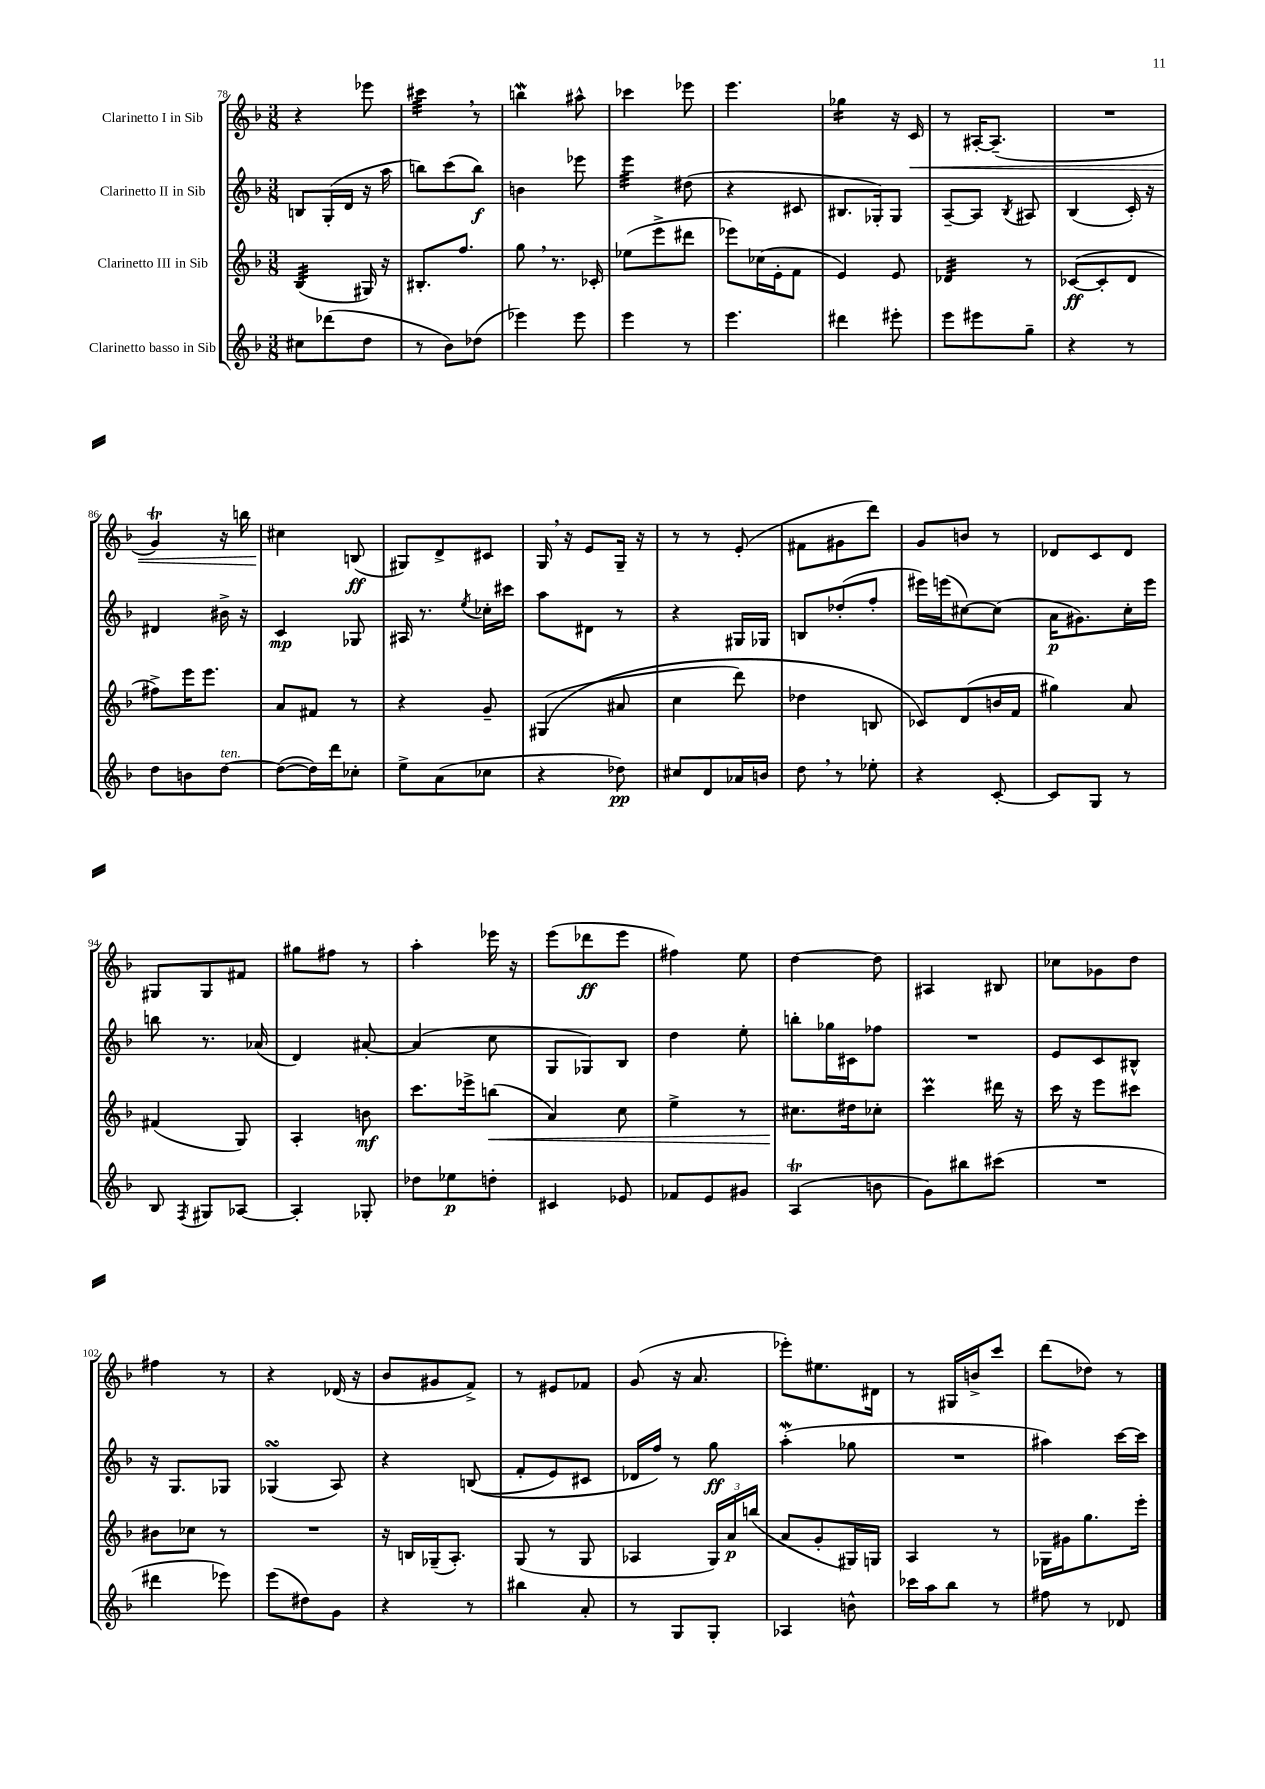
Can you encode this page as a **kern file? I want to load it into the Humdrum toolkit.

**kern	**kern	**kern	**kern
*staff4	*staff3	*staff2	*staff1
*clefG2	*clefG2	*clefG2	*clefG2
*k[b-]	*k[b-]	*k[b-]	*k[b-]
*M3/8	*M3/8	*M3/8	*M3/8
8cc#\L	(4B-/	8B/L	4r
(8ddd-\	.	(16G'/L	.
.	.	16d/JJ	.
8dd\J	16G#/)	16r	8eee-\
.	16r	16aa\	.
=	=	=	=
8r	8.B#'/L	8bb\L)	4ccc#\
8b-\L)	.	(8ccc\	.
.	8.ff/J	.	.
(8dd-\J	.	8bb\J)	8r
=	=	=	=
4eee-\)	8gg\	4b\	4bb\
.	8.r	.	.
8eee-\	.	8eee-\	8aa#^^\
.	16c-'/	.	.
=	=	=	=
4eee\	(8ee-\L	4eee\	4ccc-\
.	8eee^\	.	.
8r	8ddd#\J	(8dd#\	8eee-\
=	=	=	=
4.eee\	8eee-\L)	4r	4.eee\
.	(16cc-\L	.	.
.	16e'\J	.	.
.	8f\J	8c#/	.
=	=	=	=
4ddd#\	4e/)	8.B#/L	4gg-\
.	.	16G-'/k)	.
8eee#'\	8e/	8G-/J	16r
.	.	.	16c/
=	=	=	=
8eee\L	4d-/	[8A~/L	8r
8eee#\	.	8A/]J	[16A#'/LK
.	.	.	(8.A#~/]J
.	.	8qB-/	.
8gg~\J	8r	8A#/	.
=	=	=	=
4r	([8c-/L	(4B-/	4.r
.	8c-'/]	.	.
8r	8d/J	16c'/)	.
.	.	16r	.
=	=	=	=
8dd\L	8ff#^\L)	4d#/	4g/)
8b\	16eee\K	.	.
.	8.eee\J	.	.
[8dd\J	.	16b#^\	16r
.	.	16r	16bb\
=	=	=	=
(8dd\_L	8a/L	4c/	4cc#\
16dd\]L)	8f#/J	.	.
16ddd\J	.	.	.
8cc-'\J	8r	8G-/	(8B/
=	=	=	=
8ee^\L	4r	16A#/	8G#/L)
.	.	8.r	.
(8a\	.	.	8d^/
.	.	8qee/	.
8cc-\J	8g~/	16cc-'\LL	8c#/J
.	.	16ccc#\JJ	.
=	=	=	=
4r	&((4G#/	8aa\L	16G/
.	.	.	16r
.	.	8d#\J	8e/L
8dd-\)	8a#/	8r	16G~/Jk
.	.	.	16r
=	=	=	=
8cc#/L	4cc\	4r	8r
8d/	.	.	8r
16a-/L	8ddd\)	16G#/LL	(8e'/
16b/JJ	.	16G-/JJ	.
=	=	=	=
8dd\	4dd-\	8B/L	8f#\L
8r	.	(8dd-'/	8g#\
8ee-'\	8B/	8ff'/J	8ddd\J)
=	=	=	=
4r	8c-/L&)	16eee#\LL)	8g/L
.	.	(16eee\J	.
.	(8d/	[8cc#\)	8b/J
[8c'/	16b/L	(8cc#\]J	8r
.	16f/JJ	.	.
=	=	=	=
8c/]L	4gg#\)	16a\LK	8d-/L
.	.	8.g#\)	.
8G/J	.	.	8c/
8r	8a/	16cc'\L	8d-/J
.	.	16eee\JJ	.
=	=	=	=
8B-/	(4f#/	8bb\	8G#/L
8qF/	.	.	.
8G#/L	.	8.r	8G#/
[8A-/J	8G/)	.	8f#/J
.	.	(16a-/	.
=	=	=	=
4A-'/]	4A'/	4d/)	8gg#\L
.	.	.	8ff#\J
8G-'/	8b\	[8a#'/	8r
=	=	=	=
8dd-\L	8.ccc\L	(4a#/]	4aa'\
8ee-\	.	.	.
.	16eee-^\k	.	.
8dd'\J	(8bb\J	8cc\	16eee-\
.	.	.	16r
=	=	=	=
4c#/	4a/)	8G/L	(8eee\L
.	.	8G-/)	8ddd-\
8e-/	8cc\	8B-/J	8eee\J
=	=	=	=
8f-/L	4ee^\	4dd\	4ff#\)
8e/	.	.	.
8g#/J	8r	8ee'\	8ee\
=	=	=	=
(4A/	8.cc#\L	8bb'\L	[4dd\
.	.	16gg-\L	.
.	16dd#\k	16c#\J	.
8b\	8cc-'\J	8ff-\J	8dd\]
=	=	=	=
8g\L)	4ccc\	4.r	4A#/
8bb#\	.	.	.
(8ccc#\J	16ddd#\	.	8B#/
.	16r	.	.
=	=	=	=
4.r	16ccc\	8e/L	8cc-\L
.	16r	.	.
.	8eee\L	8c/	8g-\
.	8ccc#\J	8B#^^/J	8dd\J
=	=	=	=
4ddd#\	8b#\L	16r	4ff#\
.	.	8.G/L	.
.	8cc-\J	.	.
8eee-\)	8r	8G-/J	8r
=	=	=	=
(8eee\L	4.r	(4G-/	4r
8dd#\)	.	.	.
8g\J	.	8A/)	(16d-/
.	.	.	16r
=	=	=	=
4r	16r	4r	8b-/L
.	16B/LL	.	.
.	(16G-~/J	.	8g#/
.	8.A'/J)	.	.
8r	.	&((8B/	8f^/J)
=	=	=	=
4bb#\	(8G/	8f'/L	8r
.	8r	8e/)	8e#/L
8a'/	8G/	8c#/J	8f-/J
=	=	=	=
8r	4A-/	16d-/LL	(8g/
.	.	16ff/JJ&)	.
8G/L	.	8r	16r
.	.	.	8.a/
8G'/J	24G/LL)	8gg\	.
.	24a/	.	.
.	(24bb/JJ	.	.
=	=	=	=
4A-/	8a/L	(4aa'\	8eee-'\L)
.	8g'/	.	8.ee#\
8b^^\	16G#/L)	8gg-\	.
.	16G/JJ	.	16d#\Jk
=	=	=	=
16ccc-\LL	4A/	4.r	8r
16aa\J	.	.	.
8bb-\J	.	.	16G#/LL
.	.	.	16b^/J
8r	8r	.	8ccc/J
=	=	=	=
8ff#\	16G-\LL	4aa#\)	(8ddd\L
.	16g#\J	.	.
8r	8.gg\	.	8dd-\J)
8d-/	.	[16ccc\LL	8r
.	16eee'\Jk	16ccc\]JJ	.
==	==	==	==
*-	*-	*-	*-
